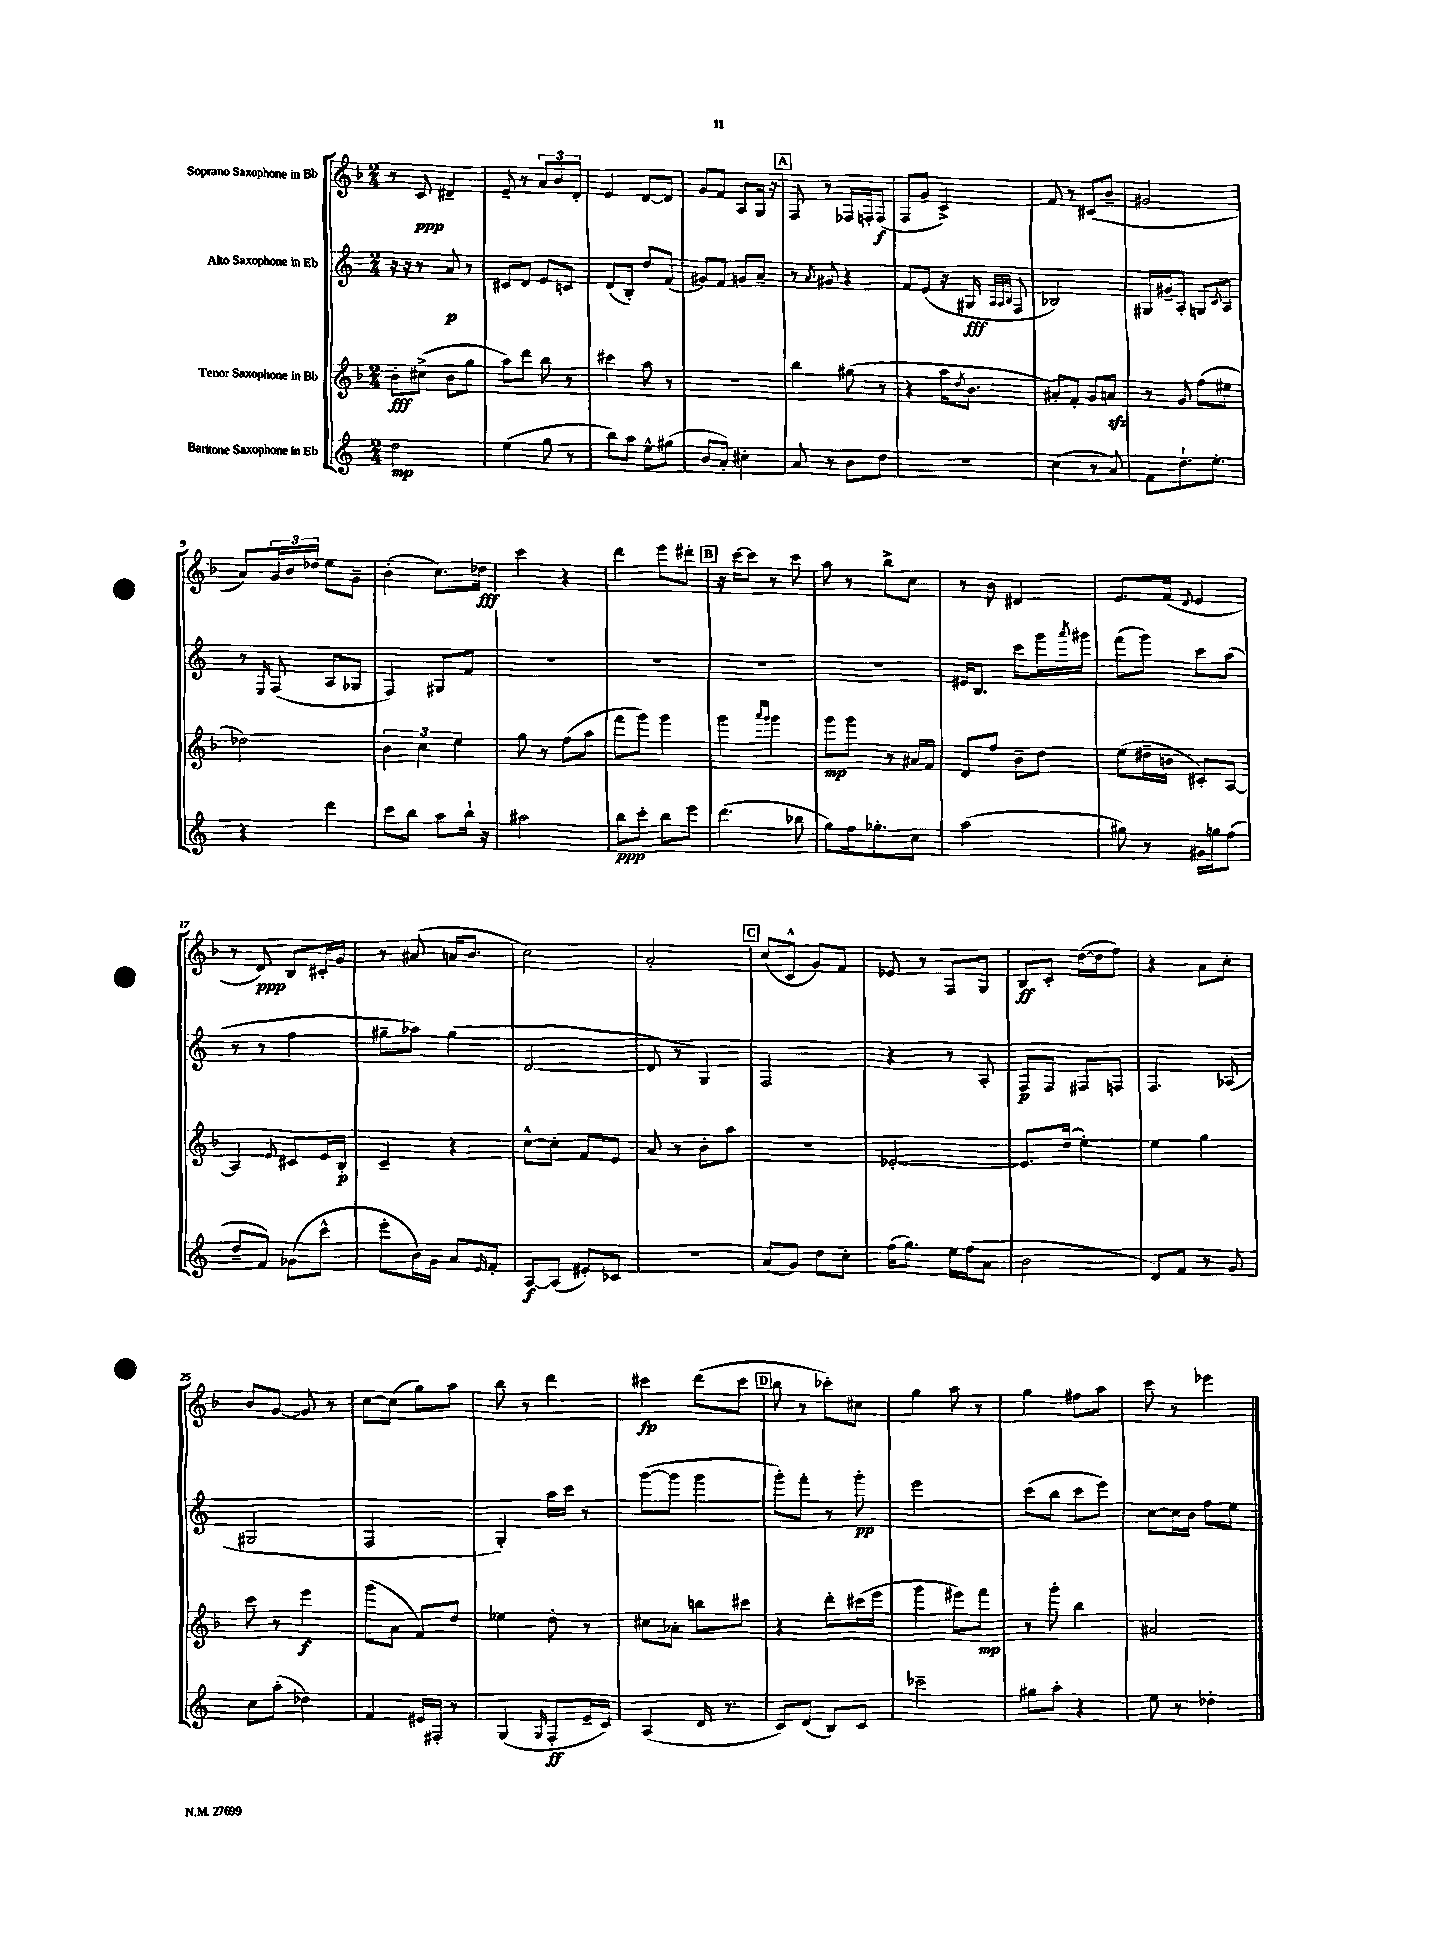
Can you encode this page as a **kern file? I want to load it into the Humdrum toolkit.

**kern	**kern	**kern	**kern
*staff4	*staff3	*staff2	*staff1
*clefG2	*clefG2	*clefG2	*clefG2
*k[]	*k[b-]	*k[]	*k[b-]
*M2/4	*M2/4	*M2/4	*M2/4
2dd\	8b-'\L	16r	8r
.	.	16r	.
.	(8cc#^\J	8r	8c/
.	8b-\L	8a/	4d#~/
.	8gg\J	8r	.
=	=	=	=
(4ee\	8aa\L)	8c#/L	8e~/
.	8ddd\J	8d/J	8r
8gg\	8bb-\	8e/L	12a/L
.	.	.	12b-/
8r	8r	8c/J	.
.	.	.	12d'/J
=	=	=	=
8bb\L)	4ccc#\	(8d/L	4e/
8aa\J	.	8B'/J)	.
8ee^^\L	8aa\	8dd/L	[8d/L
(8gg#\J	8r	(8f/J	8d/]J
=	=	=	=
8b/L	2r	8g#/L)	8g/L
8a'/J)	.	8f/J	8f/J
4cc#'\	.	8g/L	8A/L
.	.	8a~/J	16G/Jk
.	.	.	16r
=	=	=	=
8a/	4bb-\	8r	8F/
.	.	8qa/	.
8r	.	8g#/	8r
8b\L	(8gg#\	4r	16F-/LL
.	.	.	16F'/J
8dd\J	8r	.	(8F/J
=	=	=	=
2r	4r	8f/L	8F/L
.	.	(8e/J	8g/J
.	16aa\LK	16r	4c^/)
.	8qdd/	.	.
.	8.b-\J	16G#/	.
.	.	32qqA/LLL	.
.	.	32qqA/	.
.	.	32qqB/JJJ	.
.	.	8F/	.
=	=	=	=
(4cc\	8a#'/L)	2B-/)	8f/
.	8f'/J	.	8r
8r	8g/L	.	(8c#/L
8a/)	8a/J	.	8b-~/J
=	=	=	=
8f\L	8r	16G#/LL	2g#/
.	.	16g#~/J	.
8.dd`\	8g/	8A'/J	.
.	(8ff\L	8G/L	.
8.ee'\J	.	.	.
.	.	8qc/	.
.	8ee#\J	8A/J	.
=	=	=	=
4r	2dd-\)	8r	8a/L)
.	.	16qqE/	.
.	.	(8F/	24g/L
.	.	.	24b-/
.	.	.	24dd-/JJ
4ddd\	.	8A/L	8ee\L
.	.	8G-/J	8g~\J
=	=	=	=
8ccc\L	6b-\	4F/)	(4b-'\
8bb\J	.	.	.
.	6cc\	.	.
8aa\L	.	8G#/L	8.cc\L)
.	6ee\	.	.
16bb`\Jk	.	8f/J	.
16r	.	.	16dd-\Jk
=	=	=	=
2aa#\	8gg\	2r	4ccc\
.	8r	.	.
.	(8ff\L	.	4r
.	8aa\J	.	.
=	=	=	=
8bb\L	8fff\L	2r	4ddd\
8ccc'\J	8ggg\J)	.	.
8bb\L	4ggg\	.	8eee\L
8eee\J	.	.	8ddd#'\J
=	=	=	=
(4.ddd\	4ggg\	2r	16r
.	.	.	[16ccc\LK
.	.	.	8ccc\]J
.	16qqaaa/LL	.	.
.	16qqggg/JJ	.	.
.	4ggg\	.	8r
8bb-\	.	.	8ccc\
=	=	=	=
8gg\L)	8ggg\L	2r	8aa\
16ff\k	8ggg\J	.	8r
8.gg-'\	.	.	.
.	8r	.	8bb-^\L
8cc\J	16a#/LL	.	8cc\J
.	16f/JJ	.	.
=	=	=	=
(2aa\	8d/L	16e#/LK	8r
.	.	8.B/J	.
.	8ff/J	.	8b-\
.	8b-~\L	8ccc\L	4d#/
.	8dd\J	16ggg\L	.
.	.	8qaaa/	.
.	.	16ggg#\JJ	.
=	=	=	=
8gg#\)	(8ee\L	(8fff\L	8.e/L
8r	16dd#~\L	8ggg\J)	.
.	16b\JJ	.	(16f/Jk
.	.	.	8qqd/
16g#\LL	8c#'/L)	8ccc\L	4e/
16gg\J	.	.	.
(8ff\J	[8A/J	(8aa\J	.
=	=	=	=
8dd~/L	4A/]	8r	8r
8f/J)	.	8r	8d/)
.	8qqe/	.	.
(8g-\L	8c#/L	4ff\	8B-/L
8ccc^^\J	16e/L	.	16c#'/L
.	16B-'/JJ	.	16g/JJ
=	=	=	=
8eee'\L	4c~/	8gg#~\L	8r
16b\L)	.	8aa-\J)	(8a#/
16g\JJ	.	.	.
8a/L	4r	(4gg#\	16a/LK
.	.	.	8.b-/J
16qqe/	.	.	.
8f'/J	.	.	.
=	=	=	=
[8A/L	[8cc^^\L	[2d/	2cc\)
(8A/]J	8cc'\]J	.	.
8e#'/L)	8f/L	.	.
8c-/J	8e/J	.	.
=	=	=	=
2r	8a/	8d/]	2a'/
.	8r	8r	.
.	8b-'\L	4G/)	.
.	8aa\J	.	.
=	=	=	=
(8a/L	2r	2F/	(8cc/L
8g/J)	.	.	8c^^/J
8dd\L	.	.	8g/L)
8cc'\J	.	.	8f/J
=	=	=	=
(16ff\LK	[2e-'/	4r	8e-/
8.gg\J)	.	.	.
.	.	.	8r
16ee\LL	.	8r	8F/L
(16ff\J	.	.	.
8a\J	.	8A'/	8G/J
=	=	=	=
2b\	8.e-/]L	8F/L	8B-/L
.	.	8F/J	8c'/J
.	(16dd/Jk	.	.
.	[4ee'\)	8F#/L	([16dd\LL
.	.	.	16dd\]J
.	.	8F/J	8ff\J)
=	=	=	=
8d/L)	4ee\]	4.F/	4r
8f/J	.	.	.
8r	4gg\	.	8a\L
8g/	.	(8A-/	8cc'\J
=	=	=	=
8cc\L	8ccc\	2G#/	8b-/L
(8aa'\J	8r	.	[8g/J
4dd-\)	4eee\	.	8g/]
.	.	.	8r
=	=	=	=
4f/	(8ggg\L	2F/	[8cc\L
.	8a\J	.	(8cc\]J
16e#/LL	8f/L)	.	8gg\L)
16F#'/JJ	.	.	.
8r	8dd/J	.	8aa\J
=	=	=	=
(4G/	4ee-\	4G'/)	8bb-\
.	.	.	8r
16qqG/	.	.	.
8F'/L	8dd'\	16aa\LL	4ddd\
.	.	16ccc\JJ	.
16e~/L	8r	8r	.
16c/JJ)	.	.	.
=	=	=	=
(4A/	8cc#\L	([8ggg\L	4ccc#\
.	8a-'\J	8ggg\]J	.
16d/	8bb\L	4ggg\	(8ddd\L
8.r	.	.	.
.	8ccc#\J	.	8ccc#\J
=	=	=	=
8c/L)	4r	8ggg'\L)	8bb-\
(8d/J	.	8fff'\J	8r
8B/L)	8ddd'\L	8r	8ccc-'\L)
8c/J	(16ccc#\L	8ggg'\	8cc#\J
.	16eee\JJ	.	.
=	=	=	=
2ccc-~\	4ggg\	2eee\	4gg\
.	8eee#\L)	.	8aa\
.	8fff\J	.	8r
=	=	=	=
8gg#\L	8r	(8ccc\L	4gg\
8aa'\J	8ggg'\	8bb\J	.
4r	4bb-\	8ccc\L	8ff#\L
.	.	8eee\J)	8aa\J
=	=	=	=
8ee\	2a#/	[8cc\L	8ccc\
8r	.	16cc\]L	8r
.	.	16b\JJ	.
4dd-'\	.	8ff\L	4eee-\
.	.	8ee\J	.
==	==	==	==
*-	*-	*-	*-
